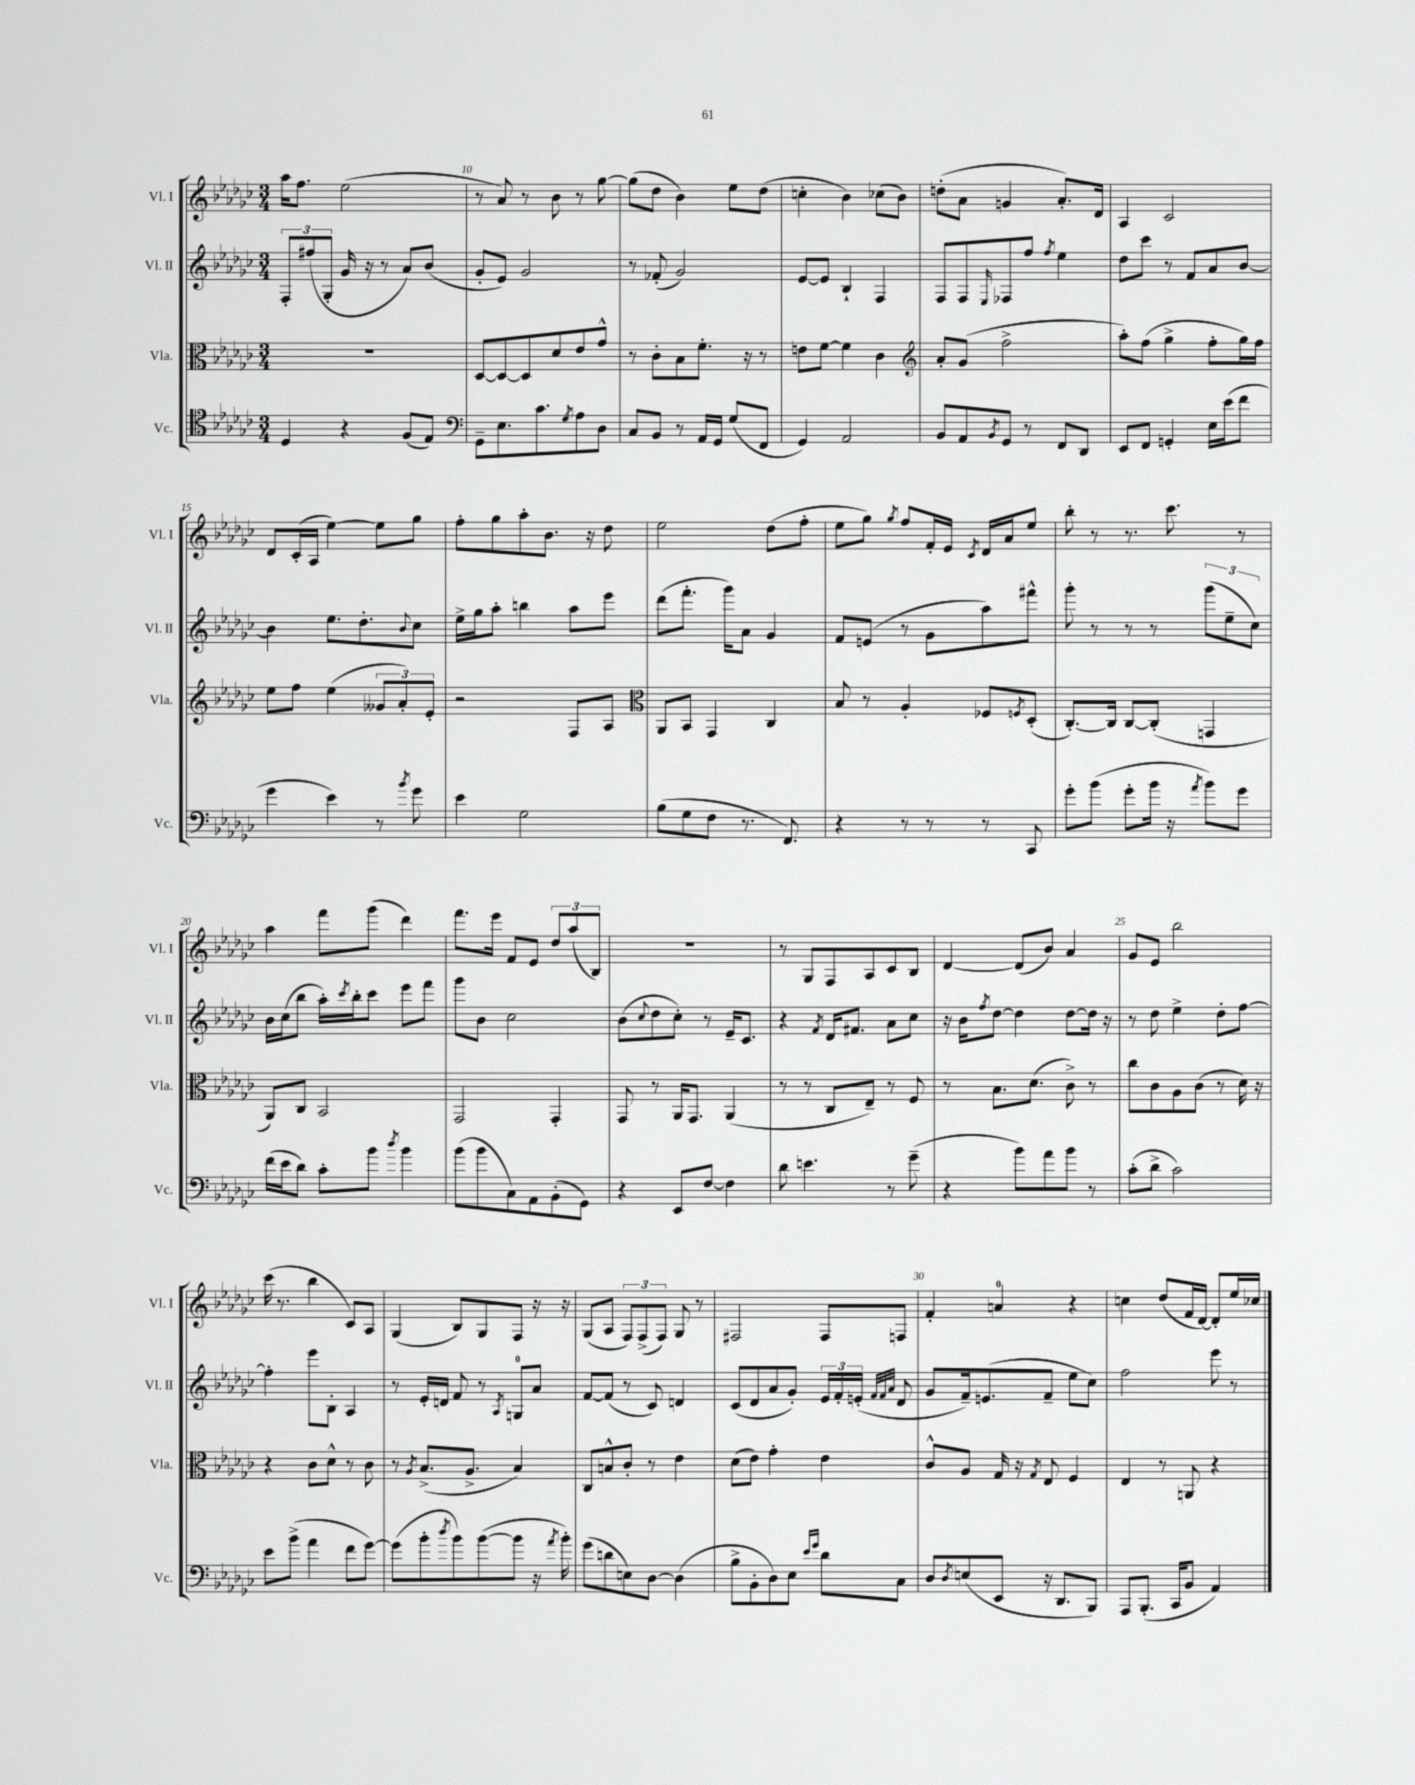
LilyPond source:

<<
\new StaffGroup <<
\new Staff = "s0" \with { instrumentName = "Vl. I" shortInstrumentName = "Vl. I" } {
    \clef treble \key ges \major \numericTimeSignature \time 3/4
    aes''16 f''8. ees''2( |
    r8 aes'8) r8 bes'8 r8 ges''8~ |
    ges''8( des''8 bes'4) ees''8 des''8( |
    c''4-. bes'4) ces''8( bes'8) |
    d''8-.( aes'8 g'4 aes'8.-.) des'16 |
    aes4 ces'2 |
    des'8 ces'16-.( aes16 ees''4~) ees''8 ges''8 |
    f''8-. ges''8 aes''8-. bes'8. r16 des''8 |
    ees''2 des''8( f''8-. |
    ees''8 ges''8) \acciaccatura { ges''8 } f''8 f'16-. ees'16 \acciaccatura { ces'8 } des'16 aes'16 ees''8 |
    bes''8-. r8 r8. ces'''8. r8 |
    aes''4 f'''8 ges'''8( des'''4) |
    f'''8. ees'''16 f'8 ees'8 \tuplet 3/2 { des''8 aes''8( bes8) } |
    R2. |
    r8 ges8 f8 aes8 ces'8 bes8 |
    des'4~ des'8( bes'8) aes'4 |
    ges'8 ees'8 bes''2 |
    ces'''16( r8. bes''4 ces'8) aes8 |
    ges4( bes8) ges8 f8 r16 r16 |
    ges8( aes8 \tuplet 3/2 { f8) f8->( f8) } ges8 r8 |
    fis2 fis8 f8 |
    f'4-. a'4-0 r4 |
    c''4 des''8( f'16 des'16~) des'8-. ees''16 ces''16 \bar "|." |
}
\new Staff = "s1" \with { instrumentName = "Vl. II" shortInstrumentName = "Vl. II" } {
    \clef treble \key ges \major \numericTimeSignature \time 3/4
    \tuplet 3/2 { f8-. fis''8( ges8-. } ges'16 r16 r8 aes'8) bes'8( |
    ges'8-. ees'8) ges'2 |
    r8 fes'8-.( ges'2) |
    ees'8~ ees'8 bes4-! f4 |
    f8 f8 \grace { ees16 } fes8 f''8 \acciaccatura { f''8 } ees''4 |
    des''8 ces'''8 r8 f'8 aes'8 bes'8~ |
    bes'4 ees''8. des''8.-. \appoggiatura { bes'8 } ces''8 |
    ees''16-> ges''16 aes''8-. b''4 aes''8 ees'''8 |
    des'''8( f'''8.-. ges'''16) aes'8 ges'4 |
    f'8 e'8( r8 ges'8 aes''8) fis'''8-^ |
    ges'''8-. r8 r8 r8 \tuplet 3/2 { ges'''8( ees''8-- ces''8) } |
    bes'16 ces''16( bes''8 aes''16-.) \acciaccatura { ces'''8 } bes''16-. ces'''8 ees'''8 f'''8 |
    ges'''8 bes'8 ces''2 |
    bes'8( \appoggiatura { ces''8 } des''8 ces''8-.) r8 ees'16-- ces'8. |
    r4 \acciaccatura { f'8 } des'16 fis'8. aes'8 ces''8 |
    r16 bes'16 \acciaccatura { f''8 } des''8~ des''4 des''8~ des''16 r16 |
    r8 des''8 ees''4-> des''8-. f''8~ |
    f''4-. ees'''8 bes8-. aes4 |
    r8 ees'16-. d'16 f'8 r8 \acciaccatura { aes8 } g8-0 aes'8 |
    f'8~ f'8( r8 ces'8) d'4 |
    ces'8( des'8 aes'8 ges'8-.) \tuplet 3/2 { ees'16 f'16-. e'16-.( } \grace { f'32 f'32 aes'32 } des'8 |
    ges'8 f'16--) e'8.( f'8-- ees''8 ces''8) |
    f''2 ees'''8 r8 \bar "|." |
}
\new Staff = "s2" \with { instrumentName = "Vla." shortInstrumentName = "Vla." } {
    \clef alto \key ges \major \numericTimeSignature \time 3/4
    R2. |
    des8~ des8~ des8 des'8 ees'8 ges'8-^ |
    r8 ces'8-. bes8 f'8.-. r16 r8 |
    e'8 f'8~ f'4 ces'4 |
    \clef treble aes'8-. ges'8( f''2-> |
    aes''8-.) f''8( ges''4-> f''8-. ges''16) f''16 |
    ees''8 f''8 ees''4( \tuplet 3/2 { geses'8 aes'8-.) ees'8-. } |
    r2 f8 aes8 |
    \clef alto aes,8 bes,8 ges,4 ces4 |
    bes8 r8 aes4-. fes8 \acciaccatura { f8 } des8-.( |
    ces8.~-.) ces16 ces8~ ces8-.( g,4 |
    aes,8) ces8 bes,2 |
    ges,2 ges,4-. |
    ges,8 r8 aes,16 ges,8. aes,4( |
    r8 r8 ces8 ees8--) r8 f8 |
    r8 bes8. des'8.( ces'8->) r8 |
    ces''8 ces'8 aes8 ces'8( r8 des'16) r16 |
    r4 ces'8 des'8-^ r8 ces'8 |
    r8 \acciaccatura { aes8 } bes8.->( aes8.-> bes4) |
    ces8 b8-^ ces'8-. r8 ees'4 |
    des'8( ees'8) ges'4-. ees'4 |
    ces'8-^ aes8 ges16 r16 \acciaccatura { ges8 } ees8 f4 |
    ees4 r8 a,8 r4 \bar "|." |
}
\new Staff = "s3" \with { instrumentName = "Vc." shortInstrumentName = "Vc." } {
    \clef tenor \key ges \major \numericTimeSignature \time 3/4
    des4 r4 f8( ees8) |
    \clef bass ges,8-- ees8. ces'8. \acciaccatura { ges8 } aes8 des8 |
    ces8 bes,8 r8 aes,16 ges,16 ges8( f,8 |
    ges,4) aes,2 |
    bes,8 aes,8 \acciaccatura { bes,8 } ges,8 r8 f,8 des,8 |
    ees,8 f,8 g,4-. ees16 ees'16( f'8 |
    ges'4 ees'4) r8 \acciaccatura { bes'8 } ges'8 |
    ees'4 ges2 |
    bes8( ges8 f8 r8. f,8.) |
    r4 r8 r8 r8 ces,8 |
    ges'8-. bes'8( ges'8-. bes'16 r16 \acciaccatura { aes'8 } bes'8) ges'8 |
    f'16( ees'16 des'8) ces'8-. bes'8 \acciaccatura { des''8 } bes'4 |
    bes'8( bes'8 ces8) aes,8 bes,8-.( ges,8) |
    r4 ees,8 f8~ f4 |
    des'8 e'4. r8 ges'8--( |
    r4 bes'8) aes'8 bes'8 r8 |
    ces'8-.( des'8-> ces'2) |
    ees'8 bes'8->( aes'4 f'8 ges'8~) |
    ges'8( bes'8-. \acciaccatura { des''8 } bes'8) bes'8~( bes'8 r16 \acciaccatura { aes'8 } bes'16-.) |
    ges'8( d'8 e8) des8~ des4( |
    bes8-> bes,8-. des8) ees8 \grace { ees'16 ges'16 } des'8 ces8 |
    des8 \acciaccatura { des8 } e8( ees,8 r16 des,8. bes,,8) |
    aes,,8 bes,,8.-.( ces,16 bes,8 aes,4) \bar "|." |
}
>>
>>
\layout { \context { \Score currentBarNumber = #9 \override BarNumber.break-visibility = ##(#f #t #t) barNumberVisibility = #(every-nth-bar-number-visible 5) } }
